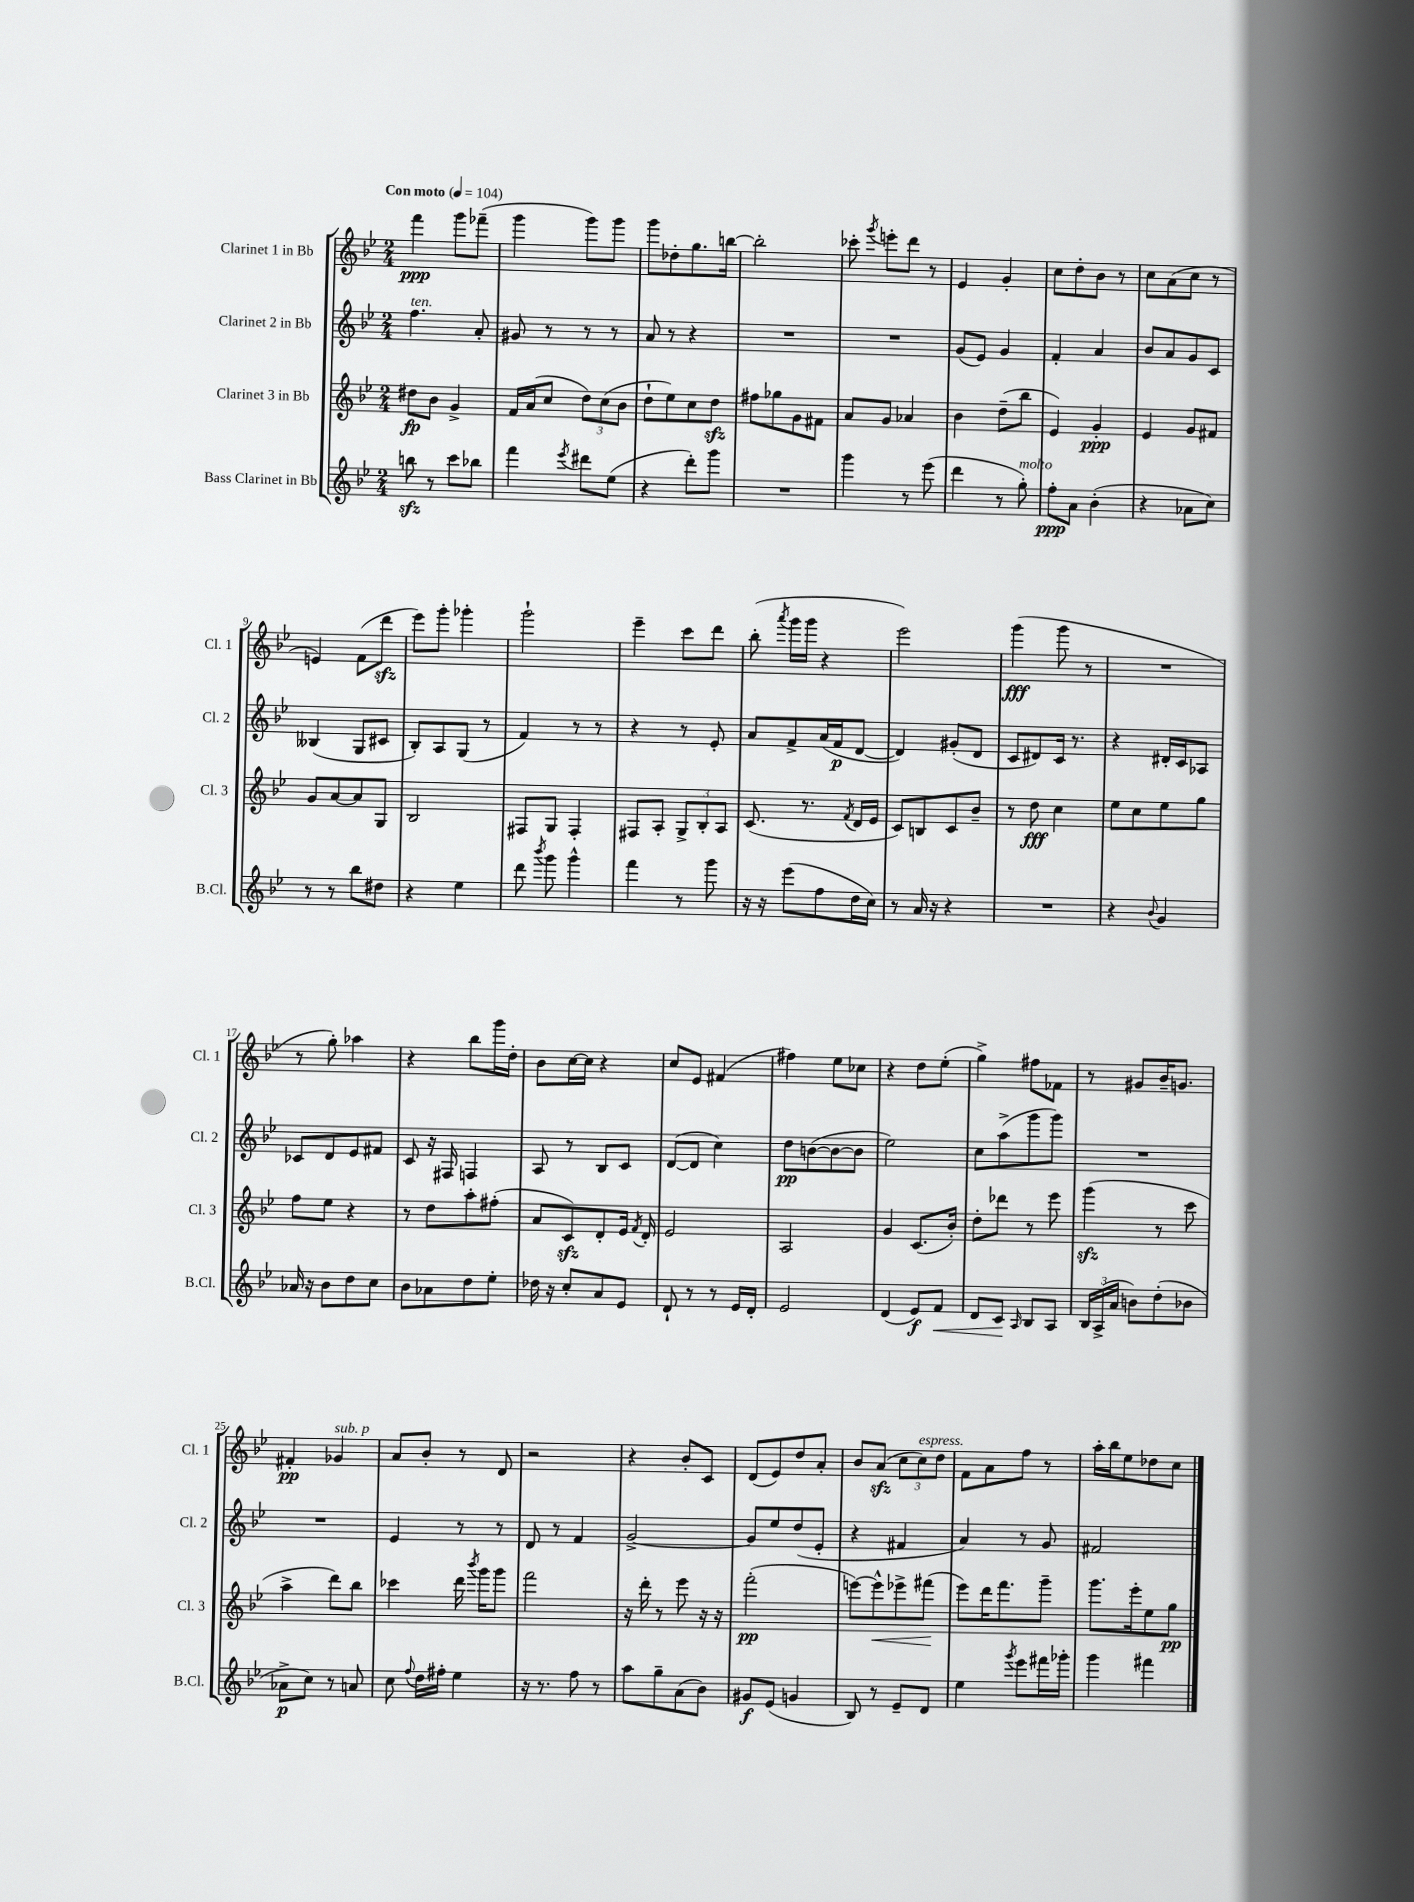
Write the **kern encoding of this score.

**kern	**dynam	**kern	**dynam	**kern	**dynam	**kern	**dynam
*part4	*part4	*part3	*part3	*part2	*part2	*part1	*part1
*staff4	*staff4	*staff3	*staff3	*staff2	*staff2	*staff1	*staff1
*I"Bass Clarinet in Bb	*	*I"Clarinet 3 in Bb	*	*I"Clarinet 2 in Bb	*	*I"Clarinet 1 in Bb	*
*I'B.Cl.	*	*I'Cl. 3	*	*I'Cl. 2	*	*I'Cl. 1	*
*clefG2	*	*clefG2	*	*clefG2	*	*clefG2	*
*k[b-e-]	*	*k[b-e-]	*	*k[b-e-]	*	*k[b-e-]	*
*M2/4	*	*M2/4	*	*M2/4	*	*M2/4	*
*MM104	*	*MM104	*	*MM104	*	*MM104	*
=1	=1	=1	=1	=1	=1	=1	=1
!	!	!	!	!	!	!LO:TX:a:B:t=Con moto	!
!	!	!	!	!LO:TX:a:i:t=ten.	!	!	!
8bbnzz\	.	8dd#X\L	fp	4.ff\	.	4fff\	ppp
8r	.	8b-\J	.	.	.	.	.
8ccc\L	.	4g^/	.	.	.	8ggg\L	.
8bb-X\J	.	.	.	8a'/	.	(8fff-X~\J	.
=2	=2	=2	=2	=2	=2	=2	=2
4fff\	.	16f/LL	.	8g#X/	.	4ggg\	.
.	.	(16a/J	.	.	.	.	.
.	.	8cc/J	.	8r	.	.	.
8qeee-/	.	.	.	.	.	.	.
8ddd#X\L	.	12dd\L)	.	8r	.	8ggg\L)	.
.	.	(12cc\	.	.	.	.	.
(8ee-\J	.	.	.	8r	.	8ggg\J	.
.	.	12b-\J	.	.	.	.	.
=3	=3	=3	=3	=3	=3	=3	=3
4r	.	8dd`\L	.	8a/	.	8ggg\L	.
.	.	8ee-\)	.	8r	.	8dd-X'\	.
8ddd'\L)	.	8cc\	.	4r	.	8.gg\	.
8ggg\J	.	8ddzz\J	.	.	.	.	.
.	.	.	.	.	.	[16bbn\Jk	.
=4	=4	=4	=4	=4	=4	=4	=4
2r	.	8ff#X\L	.	2r	.	2bb'\]	.
.	.	8gg-X\	.	.	.	.	.
.	.	8g\	.	.	.	.	.
.	.	8f#X\J	.	.	.	.	.
=5	=5	=5	=5	=5	=5	=5	=5
4ggg\	.	8a/L	.	2r	.	8ccc-X'\	.
.	.	.	.	.	.	8qggg/	.
.	.	8g/J	.	.	.	8eeen'\L	.
8r	.	4a-X/	.	.	.	8ddd\J	.
(8eee-\	.	.	.	.	.	8r	.
=6	=6	=6	=6	=6	=6	=6	=6
4ddd\	.	4b-\	.	(8g/L	.	4e-/	.
.	.	.	.	8e-/J)	.	.	.
8r	.	(8dd~\L	.	4g/	.	4g'/	.
!LO:TX:a:i:t=molto	!	!	!	!	!	!	!
8gg'\)	.	8bb-\J	.	.	.	.	.
=7	=7	=7	=7	=7	=7	=7	=7
8ff'\L	ppp	4e-/)	.	4f'/	.	8cc\L	.
8a\J	.	.	.	.	.	8dd'\	.
(4b-'\	.	4g'/	ppp	4a/	.	8b-\J	.
.	.	.	.	.	.	8r	.
=8	=8	=8	=8	=8	=8	=8	=8
4r	.	4e-/	.	8b-/L	.	8cc\L	.
.	.	.	.	8a/	.	(8a\	.
8a-X\L	.	8g/L	.	8g/	.	8cc\J	.
8cc\J)	.	8f#X/J	.	8c/J	.	8r	.
!!LO:LB:g=z
=9	=9	=9	=9	=9	=9	=9	=9
8r	.	8g/L	.	(4B--X/	.	4en/)	.
8r	.	[8a/	.	.	.	.	.
8bb-\L	.	8a/]	.	8G/L	.	(8f\L	.
8dd#X\J	.	8G/J	.	8c#X/J	.	8dddzz\J	.
=10	=10	=10	=10	=10	=10	=10	=10
4r	.	2B-/	.	8B-'/L)	.	8eee-\L)	.
.	.	.	.	8A/	.	8ggg'\J	.
4ee-\	.	.	.	(8G/J	.	4ggg-X'\	.
.	.	.	.	8r	.	.	.
=11	=11	=11	=11	=11	=11	=11	=11
8ddd\	.	8F#X/L	.	4f/)	.	2ggg`\	.
8qbbb-/	.	.	.	.	.	.	.
8ggg\	.	8G/J	.	.	.	.	.
4ggg^^\	.	4F#'/	.	8r	.	.	.
.	.	.	.	8r	.	.	.
=12	=12	=12	=12	=12	=12	=12	=12
4fff\	.	8F#X/L	.	4r	.	4eee-~\	.
.	.	8A'/J	.	.	.	.	.
8r	.	12G^/L	.	8r	.	8ccc\L	.
.	.	12B-'/	.	.	.	.	.
8ggg\	.	.	.	8e-'/	.	8ddd\J	.
.	.	12A/J	.	.	.	.	.
=13	=13	=13	=13	=13	=13	=13	=13
16r	.	(8.c/	.	8a/L	.	(8bb-'\	.
16r	.	.	.	.	.	.	.
.	.	.	.	.	.	8qaaa/	.
(8eee-\L	.	.	.	8f^/	.	16ggg\LL	.
.	.	8.r	.	.	.	16ggg\JJ	.
8ff\	.	.	.	(16a/L	.	4r	.
.	.	.	.	16f/J	p	.	.
.	.	8qf/	.	.	.	.	.
16dd\L	.	16d/LL	.	[8d/J	.	.	.
16cc\JJ)	.	16e-/JJ	.	.	.	.	.
=14	=14	=14	=14	=14	=14	=14	=14
8r	.	8c/L)	.	4d/])	.	2eee-\)	.
16a/	.	8Bn/	.	.	.	.	.
16r	.	.	.	.	.	.	.
4r	.	8c/	.	(8g#X'/L	.	.	.
.	.	8b-~/J	.	8d/J	.	.	.
=15	=15	=15	=15	=15	=15	=15	=15
2r	.	8r	.	8c/L	.	(4ggg\	fff
.	.	8dd\	fff	8d#X/)	.	.	.
.	.	4cc\	.	16c/Jk	.	8ggg\	.
.	.	.	.	8.r	.	.	.
.	.	.	.	.	.	8r	.
=16	=16	=16	=16	=16	=16	=16	=16
4r	.	8ee-\L	.	4r	.	2r	.
.	.	8cc\	.	.	.	.	.
8qqb-/	.	.	.	.	.	.	.
4g/	.	8ee-\	.	16d#X'/LL	.	.	.
.	.	.	.	16c/J	.	.	.
.	.	8gg\J	.	8A-X/J	.	.	.
!!LO:LB:g=z
=17	=17	=17	=17	=17	=17	=17	=17
16a-X/	.	8ff\L	.	8c-X/L	.	8r	.
16r	.	.	.	.	.	.	.
8b-\L	.	8ee-\J	.	8d/	.	8gg'\)	.
8dd\	.	4r	.	8e-/	.	4aa-X\	.
8cc\J	.	.	.	8f#X/J	.	.	.
=18	=18	=18	=18	=18	=18	=18	=18
8b-\L	.	8r	.	8c/	.	4r	.
8a-X\	.	8dd\L	.	16r	.	.	.
.	.	.	.	16F#X/	.	.	.
8dd\	.	8aa'\	.	4Fn/	.	8bb-\L	.
8ee-'\J	.	(8ff#X'\J	.	.	.	16ggg\L	.
.	.	.	.	.	.	16dd'\JJ	.
=19	=19	=19	=19	=19	=19	=19	=19
16dd-X\	.	8a/L	.	8A/	.	8b-\L	.
16r	.	.	.	.	.	.	.
8cc'/L	.	8czz/)	.	8r	.	[16cc\L	.
.	.	.	.	.	.	16cc\JJ]	.
8a/	.	8d'/	.	8B-/L	.	4r	.
8e-/J	.	16e-/Jk	.	8c/J	.	.	.
.	.	8qf/	.	.	.	.	.
.	.	16d'/	.	.	.	.	.
=20	=20	=20	=20	=20	=20	=20	=20
8d`/	.	2e-/	.	([8d/L	.	8cc/L	.
8r	.	.	.	8d/J]	.	8e-/J	.
8r	.	.	.	4cc\)	.	(4f#X/	.
16e-/LL	.	.	.	.	.	.	.
16d'/JJ	.	.	.	.	.	.	.
=21	=21	=21	=21	=21	=21	=21	=21
2e-/	.	2A/	.	8dd\L	pp	4ff#X\)	.
.	.	.	.	([8bn\	.	.	.
.	.	.	.	8b\_	.	8ee-\L	.
.	.	.	.	8b\J]	.	8cc-X\J	.
=22	=22	=22	=22	=22	=22	=22	=22
(4d/	.	4g/	.	2ee-\)	.	4r	.
8e-/L)	f	(8.c/L	.	.	.	8dd\L	.
!	!LO:HP:b	!	!	!	!	!	!
8f/J	<	.	.	.	.	(8ee-'\J	.
.	.	16b-'/Jk)	.	.	.	.	.
=23	=23	=23	=23	=23	=23	=23	=23
8d/L	.	8dd'\L	.	8cc\L	.	4gg^\)	.
8c/J	.	8ddd-X\J	.	(8aa^\	.	.	.
16qqA/	.	.	.	.	.	.	.
8B-/L	[	8r	.	8ggg\	.	8ff#X\L	.
8A/J	.	8eee-\	.	8ggg\J)	.	8f-X\J	.
=24	=24	=24	=24	=24	=24	=24	=24
24B-/LL	.	(4gggzz\	.	2r	.	8r	.
(24A^/	.	.	.	.	.	.	.
24a/JJ	.	.	.	.	.	.	.
8bn\L)	.	.	.	.	.	8g#X/L	.
(8dd'\	.	8r	.	.	.	16b-~/K	.
.	.	.	.	.	.	8.gn/J	.
8b-X\J	.	8ccc\	.	.	.	.	.
!!LO:LB:g=z
=25	=25	=25	=25	=25	=25	=25	=25
8a-X^\L	p	4aa^\	.	2r	.	4f#X'/	pp
8cc\J)	.	.	.	.	.	.	.
!	!	!	!	!	!	!LO:TX:a:i:t=sub. p	!
8r	.	8ddd\L)	.	.	.	4g-X/	.
8an/	.	8bb-\J	.	.	.	.	.
=26	=26	=26	=26	=26	=26	=26	=26
8cc\	.	4ccc-X\	.	4e-/	.	8a/L	.
8qqff/	.	.	.	.	.	.	.
16dd\LL	.	.	.	.	.	8b-'/J	.
16ff#X'\JJ	.	.	.	.	.	.	.
4ee-\	.	16ddd\	.	8r	.	8r	.
.	.	8qbbb-/	.	.	.	.	.
.	.	16ggg\KL	.	.	.	.	.
.	.	8ggg\J	.	8r	.	8d/	.
=27	=27	=27	=27	=27	=27	=27	=27
16r	.	2fff\	.	8d/	.	2r	.
8.r	.	.	.	.	.	.	.
.	.	.	.	8r	.	.	.
8ff\	.	.	.	4f/	.	.	.
8r	.	.	.	.	.	.	.
=28	=28	=28	=28	=28	=28	=28	=28
8aa\L	.	16r	.	[2g^/	.	4r	.
.	.	16ddd'\	.	.	.	.	.
8gg~\	.	8r	.	.	.	.	.
(8a\	.	8eee-\	.	.	.	8b-'/L	.
8b-\J)	.	16r	.	.	.	8c/J	.
.	.	16r	.	.	.	.	.
=29	=29	=29	=29	=29	=29	=29	=29
8g#X/L	f	(2fff'\	pp	8g/L]	.	(8d/L	.
(8e-/J	.	.	.	8ee-/	.	8e-/)	.
4gn/	.	.	.	(8dd/	.	8dd/	.
.	.	.	.	8e-'/J	.	8a'/J	.
=30	=30	=30	=30	=30	=30	=30	=30
8B-/)	.	[8eeen\L)	.	4r	.	8b-/L	.
!	!	!	!LO:HP:b	!	!	!	!
8r	.	8eee^^\]	<	.	.	(8azz/J	.
8e-~/L	.	8eee-X^\	.	4f#X/	.	12cc\L	.
!	!	!	!	!	!	!LO:TX:a:i:t=espress.	!
.	.	.	.	.	.	12cc\)	.
8d/J	.	(8fff#X\J	.	.	.	.	.
.	.	.	.	.	.	12dd\J	.
.	.	.	[	.	.	.	.
=31	=31	=31	=31	=31	=31	=31	=31
4ee-\	.	8eee-\L)	.	4a/)	.	8f\L	.
.	.	16ddd\K	.	.	.	8a\	.
.	.	8.fff\	.	.	.	.	.
8qggg/	.	.	.	.	.	.	.
8eee-\L	.	.	.	8r	.	8ff\J	.
16fff#X\L	.	8ggg~\J	.	8g/	.	8r	.
16ggg-X'\JJ	.	.	.	.	.	.	.
=32	=32	=32	=32	=32	=32	=32	=32
4ggg\	.	8.ggg\L	.	2f#X/	.	16aa'\LL	.
.	.	.	.	.	.	16bb-\J	.
.	.	.	.	.	.	8ee-\	.
.	.	16eee-'\k	.	.	.	.	.
4fff#X\	.	8ee-\	.	.	.	8dd-X\	.
.	.	8gg\J	pp	.	.	8cc\J	.
==	==	==	==	==	==	==	==
*-	*-	*-	*-	*-	*-	*-	*-
